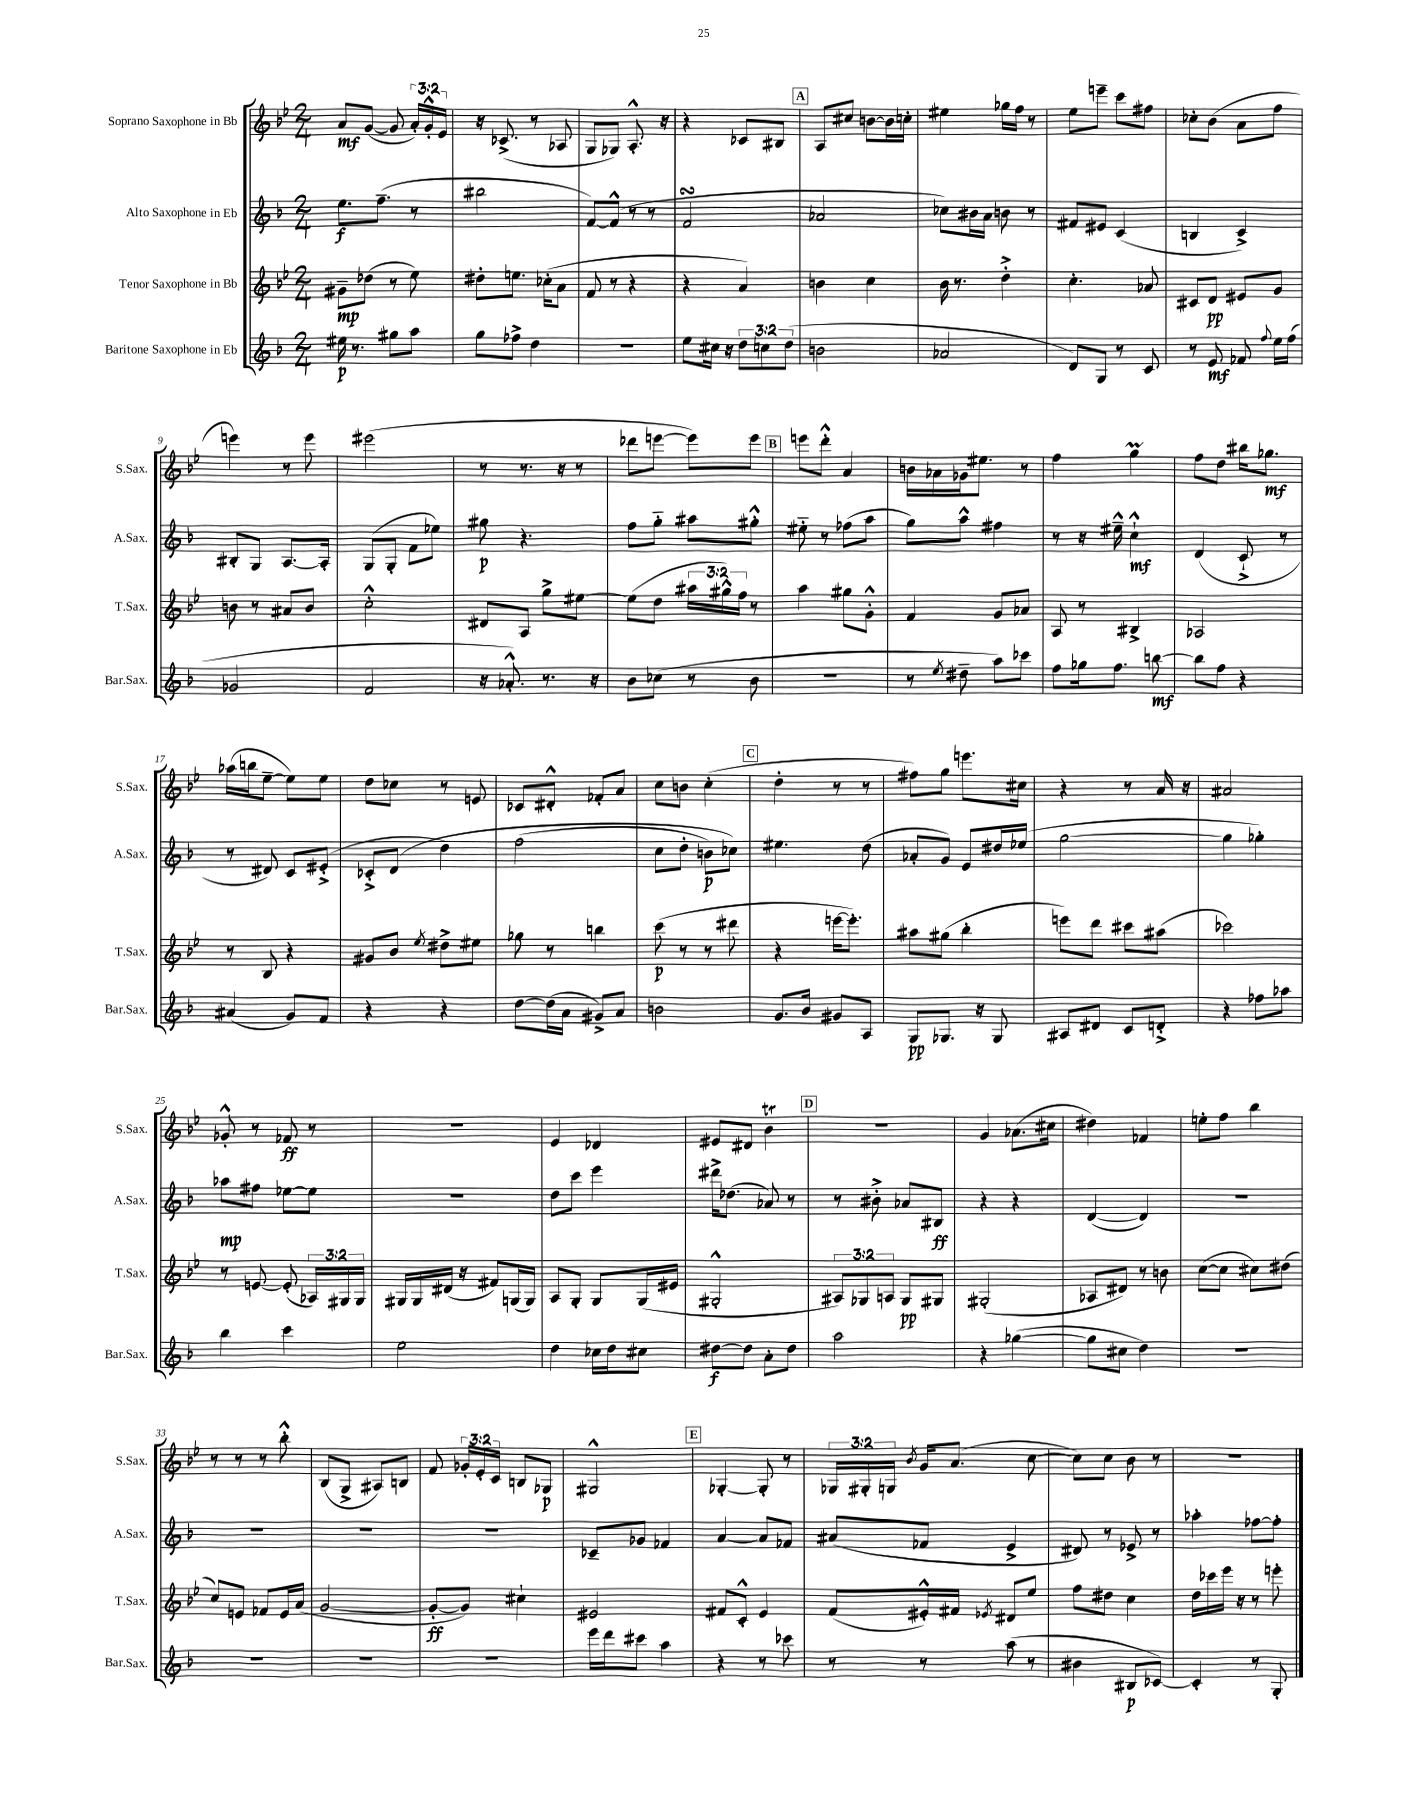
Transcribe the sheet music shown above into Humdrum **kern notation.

**kern	**dynam	**kern	**dynam	**kern	**dynam	**kern	**dynam
*part4	*part4	*part3	*part3	*part2	*part2	*part1	*part1
*staff4	*staff4	*staff3	*staff3	*staff2	*staff2	*staff1	*staff1
*I"Baritone Saxophone in Eb	*	*I"Tenor Saxophone in Bb	*	*I"Alto Saxophone in Eb	*	*I"Soprano Saxophone in Bb	*
*I'Bar.Sax.	*	*I'T.Sax.	*	*I'A.Sax.	*	*I'S.Sax.	*
*clefG2	*	*clefG2	*	*clefG2	*	*clefG2	*
*k[b-]	*	*k[b-e-]	*	*k[b-]	*	*k[b-e-]	*
*M2/4	*	*M2/4	*	*M2/4	*	*M2/4	*
=1	=1	=1	=1	=1	=1	=1	=1
16ee#X\	p	8g#X~\L	mp	8.ee\L	f	8a/L	mf
8.r	.	.	.	.	.	.	.
.	.	(8dd-X\J	.	.	.	([8g/J	.
.	.	.	.	(8.ff~\J	.	.	.
8gg#X\L	.	8r	.	.	.	8g/]	.
8aa\J	.	8ee-\)	.	8r	.	24a'/LL)	.
.	.	.	.	.	.	24g'^^/	.
.	.	.	.	.	.	24e-/JJ	.
=2	=2	=2	=2	=2	=2	=2	=2
8gg\L	.	8dd#X'\L	.	2bb#X\	.	16r	.
.	.	.	.	.	.	(8.c-X^/	.
8ff-X^\J	.	8.een\J	.	.	.	.	.
4dd\	.	.	.	.	.	8r	.
.	.	(16cc-X'\KL	.	.	.	.	.
.	.	8a\J	.	.	.	8A-X/	.
=3	=3	=3	=3	=3	=3	=3	=3
2r	.	8f/	.	[8f/L)	.	8G/L	.
.	.	8r	.	(8f^^/J]	.	8G-X/J)	.
.	.	4r	.	8r	.	8.A'^^/	.
.	.	.	.	8r	.	.	.
.	.	.	.	.	.	16r	.
=4	=4	=4	=4	=4	=4	=4	=4
8ee\L	.	4r	.	2fsSSs/	.	4r	.
16cc#X\Jk	.	.	.	.	.	.	.
16r	.	.	.	.	.	.	.
12dd\L	.	4a/)	.	.	.	8c-X/L	.
12ccn\	.	.	.	.	.	.	.
.	.	.	.	.	.	8B#X/J	.
(12dd\J	.	.	.	.	.	.	.
!!LO:REH:place=s1:t=A
=5	=5	=5	=5	=5	=5	=5	=5
2bn\	.	4bn\	.	2a-X/	.	8A/L	.
.	.	.	.	.	.	8cc#X/J	.
.	.	4cc\	.	.	.	[8bn\L	.
.	.	.	.	.	.	16b\L]	.
.	.	.	.	.	.	16ccn'\JJ	.
=6	=6	=6	=6	=6	=6	=6	=6
2a-X/	.	16b-\	.	8cc-X\L)	.	4ee#X\	.
.	.	8.r	.	.	.	.	.
.	.	.	.	16b#X\L	.	.	.
.	.	.	.	16a\JJ	.	.	.
.	.	4dd'^\	.	8bn\	.	16gg-X\LL	.
.	.	.	.	.	.	16ff\JJ	.
.	.	.	.	8r	.	8r	.
=7	=7	=7	=7	=7	=7	=7	=7
8d/L)	.	4.cc'\	.	8f#X/L	.	8ee-\L	.
8G/J	.	.	.	8e#X/J	.	8eeen~\J	.
8r	.	.	.	(4c/	.	8ccc\L	.
8c/	.	8a-X/	.	.	.	8ff#X\J	.
=8	=8	=8	=8	=8	=8	=8	=8
8r	.	8c#X/L	.	4Bn/	.	8cc-X'\L	.
8e/	mf	8d/J	pp	.	.	(8b-\J	.
8f-X/	.	8e#X/L	.	4c^/)	.	8a\L	.
8qqff/	.	.	.	.	.	.	.
16ee\LL	.	8g/J	.	.	.	8ff\J	.
(16ff\JJ	.	.	.	.	.	.	.
!!LO:LB:g=z
=9	=9	=9	=9	=9	=9	=9	=9
2g-X/	.	8bn\	.	8B#X'/L	.	4eeen\)	.
.	.	8r	.	8G/J	.	.	.
.	.	8a#X/L	.	[8.A/L	.	8r	.
.	.	8b/J	.	.	.	8eee\	.
.	.	.	.	16A'/Jk]	.	.	.
=10	=10	=10	=10	=10	=10	=10	=10
2f/	.	2cc'^^\	.	(8G/L	.	(2eee#X\	.
.	.	.	.	8G'/J	.	.	.
.	.	.	.	8f\L	.	.	.
.	.	.	.	8ee-X\J)	.	.	.
=11	=11	=11	=11	=11	=11	=11	=11
16r	.	8d#X/L	.	8gg#X\	p	8r	.
8.a-X'^^/)	.	.	.	.	.	.	.
.	.	8A/J	.	4.r	.	8.r	.
8.r	.	8gg^\L	.	.	.	.	.
.	.	.	.	.	.	16r	.
.	.	[8ee#X\J	.	.	.	8r	.
16r	.	.	.	.	.	.	.
=12	=12	=12	=12	=12	=12	=12	=12
8b-\L	.	(8ee#\L]	.	8ff\L	.	8ddd-X\L	.
(8cc-X\J	.	8dd\J	.	8gg\J	.	[8eeen\J	.
8r	.	24aa#X\LL	.	8aa#X\L	.	8eee\L])	.
.	.	24gg#X^^\)	.	.	.	.	.
.	.	24ff\JJ	.	.	.	.	.
8b-\	.	8r	.	8gg#X'^^\J	.	8eee\J	.
!!LO:REH:place=s1:t=B
=13	=13	=13	=13	=13	=13	=13	=13
2r	.	4aa\	.	8ee#X\	.	8eeen\L	.
.	.	.	.	8r	.	8ddd'^^\J	.
.	.	8gg#X\L	.	(8ff-X\L	.	4a/	.
.	.	8g'^^\J	.	8aa\J	.	.	.
=14	=14	=14	=14	=14	=14	=14	=14
8r	.	4f/	.	8gg\L)	.	16bn\LL	.
.	.	.	.	.	.	16a-X\	.
8qee/	.	.	.	.	.	.	.
8dd#X~\	.	.	.	8aa^^\J	.	16g-X\J	.
.	.	.	.	.	.	8.ee#X\J	.
8aa\L)	.	8g/L	.	4ff#X\	.	.	.
8ccc-X\J	.	8a-X/J	.	.	.	8r	.
=15	=15	=15	=15	=15	=15	=15	=15
8ff\L	.	8A/	.	8r	.	4ff\	.
16gg-X\k	.	8r	.	16r	.	.	.
8.ff\J	.	.	.	16ee#X~^^\	.	.	.
.	.	4B#X^/	.	4cc`^^\	mf	4ggM\	.
[8bbn\	mf	.	.	.	.	.	.
=16	=16	=16	=16	=16	=16	=16	=16
8bb\L]	.	2A-X/	.	(4d/	.	8ff\L	.
8ff\J	.	.	.	.	.	8dd\J	.
4r	.	.	.	8c`^/	.	16bb#X\KL	.
.	.	.	.	.	.	8.gg-X\J	mf
.	.	.	.	8r	.	.	.
!!LO:LB:g=z
=17	=17	=17	=17	=17	=17	=17	=17
(4a#X/	.	8r	.	8r	.	(16aa-X\LL	.
.	.	.	.	.	.	16bbn\J	.
.	.	8B-/	.	8d#X/)	.	[8ee-~\J	.
8g/L)	.	4r	.	8c/L	.	8ee-\L])	.
8f/J	.	.	.	(8e#X'^/J	.	8ee-\J	.
=18	=18	=18	=18	=18	=18	=18	=18
4r	.	8g#X/L	.	8c-X'^/L	.	8dd\L	.
.	.	8b-/J	.	(8d/J	.	8cc-X\J	.
.	.	8qee-/	.	.	.	.	.
4r	.	8dd#X^\L	.	4dd\)	.	8r	.
.	.	8ee#X\J	.	.	.	8en/	.
=19	=19	=19	=19	=19	=19	=19	=19
[8dd\L	.	8gg-X\	.	(2ff\	.	8c-X/L	.
(16dd\L]	.	8r	.	.	.	8d#X'^^/J	.
16a\JJ	.	.	.	.	.	.	.
8g#X^/L)	.	4bbn\	.	.	.	8f-X'/L	.
8a/J	.	.	.	.	.	8a/J	.
=20	=20	=20	=20	=20	=20	=20	=20
2bn\	.	(8ccc\	p	8cc\L	.	8cc\L	.
.	.	8r	.	8dd'\J	.	8bn\J	.
.	.	8r	.	8bn\L)	p	(4cc'\	.
.	.	8ddd#X\	.	8cc-X\J)	.	.	.
!!LO:REH:place=s1:t=C
=21	=21	=21	=21	=21	=21	=21	=21
8.g/L	.	4r	.	4.ee#X\	.	4dd'\	.
16b-/Jk	.	.	.	.	.	.	.
8g#X/L	.	[16eeen\KL	.	.	.	8r	.
.	.	8.eee'\J])	.	.	.	.	.
8A/J	.	.	.	(8dd\	.	8r	.
=22	=22	=22	=22	=22	=22	=22	=22
8G/L	pp	8aa#X\L	.	8a-X'/L	.	8ff#X\L)	.
8.G-X/J	.	(8gg#X\J	.	8g/J)	.	8gg\J	.
.	.	4bb-'\	.	8e/L	.	8.eeen\L	.
16r	.	.	.	.	.	.	.
8G-/	.	.	.	16dd#X/L	.	.	.
.	.	.	.	(16ee-X/JJ	.	16cc#X\Jk	.
=23	=23	=23	=23	=23	=23	=23	=23
8A#X/L	.	8eeen\L)	.	[2gg\	.	4r	.
8d#X/J	.	8ddd\J	.	.	.	.	.
8c/L	.	8ccc#X\L	.	.	.	8r	.
8dn'^/J	.	(8aa#X\J	.	.	.	16a/	.
.	.	.	.	.	.	16r	.
=24	=24	=24	=24	=24	=24	=24	=24
4r	.	2ccc-X\)	.	4gg\]	.	2a#X/	.
8ff-X\L	.	.	.	4gg-X'\)	.	.	.
8aa-X\J	.	.	.	.	.	.	.
!!LO:LB:g=z
=25	=25	=25	=25	=25	=25	=25	=25
4bb-\	.	8r	.	8aa-X\L	mp	8g-X'^^/	.
.	.	[8en/	.	8ff#X\J	.	8r	.
4ccc\	.	(8e'/]	.	[8ee-X\L	.	8f-X/	ff
.	.	24A-X/LL)	.	8ee-\J]	.	8r	.
.	.	24G#X/	.	.	.	.	.
.	.	24G#/JJ	.	.	.	.	.
=26	=26	=26	=26	=26	=26	=26	=26
2ee\	.	16G#X/LL	.	2r	.	2r	.
.	.	16G#/	.	.	.	.	.
.	.	(16d#X/JJ	.	.	.	.	.
.	.	16r	.	.	.	.	.
.	.	8f#X/L)	.	.	.	.	.
.	.	(16Gn/L	.	.	.	.	.
.	.	16G/JJ)	.	.	.	.	.
=27	=27	=27	=27	=27	=27	=27	=27
4dd\	.	8A/L	.	8dd\L	.	4e-/	.
.	.	8G'/J	.	8ccc\J	.	.	.
16cc-X\LL	.	8G/L	.	4eee\	.	4d-X/	.
16dd\J	.	.	.	.	.	.	.
8cc#X\J	.	(16G/L	.	.	.	.	.
.	.	16e#X/JJ	.	.	.	.	.
=28	=28	=28	=28	=28	=28	=28	=28
[8dd#X\L	f	2G#X'^^/	.	16ddd#X^\KL	.	8e#X/L	.
.	.	.	.	(8.dd-X\J	.	.	.
8dd#\J]	.	.	.	.	.	8d#X/J	.
8a'\L	.	.	.	8a-X/)	.	4b-T\	.
8dd#\J	.	.	.	8r	.	.	.
!!LO:REH:place=s1:t=D
=29	=29	=29	=29	=29	=29	=29	=29
2aa\	.	12A#X/L)	.	8r	.	2r	.
.	.	12G-X/	.	.	.	.	.
.	.	.	.	8b#X'^\	.	.	.
.	.	12An/J	.	.	.	.	.
.	.	8G-/L	pp	8a-X/L	.	.	.
.	.	8G#X/J	.	8B#X/J	ff	.	.
=30	=30	=30	=30	=30	=30	=30	=30
4r	.	(2G#X'/	.	4r	.	4g/	.
([4gg-X\	.	.	.	4r	.	(8.a-X\L	.
.	.	.	.	.	.	16cc#X\Jk	.
=31	=31	=31	=31	=31	=31	=31	=31
8gg-\L]	.	8A-X/L	.	([4d/	.	4dd#X\)	.
8cc#X\J	.	8d#X/J)	.	.	.	.	.
4dd\)	.	8r	.	4d/])	.	4f-X/	.
.	.	8bn\	.	.	.	.	.
=32	=32	=32	=32	=32	=32	=32	=32
2r	.	([8cc\L	.	2r	.	8een'\L	.
.	.	8cc\J]	.	.	.	8ff\J	.
.	.	8cc#X\L)	.	.	.	4bb-\	.
.	.	(8dd#X\J	.	.	.	.	.
!!LO:LB:g=z
=33	=33	=33	=33	=33	=33	=33	=33
2r	.	8cc/L)	.	2r	.	8r	.
.	.	8en/J	.	.	.	8r	.
.	.	8f-X/L	.	.	.	8r	.
.	.	16e/L	.	.	.	8bb-'^^\	.
.	.	(16a/JJ	.	.	.	.	.
=34	=34	=34	=34	=34	=34	=34	=34
2r	.	[2g/	.	2r	.	(8B-/L	.
.	.	.	.	.	.	8G^/J	.
.	.	.	.	.	.	8A#X/L)	.
.	.	.	.	.	.	8Bn/J	.
=35	=35	=35	=35	=35	=35	=35	=35
2r	.	8g'/L_	ff	2r	.	8f/	.
.	.	8g/J])	.	.	.	24g-X'/LL	.
.	.	.	.	.	.	24e-'/	.
.	.	.	.	.	.	24c/JJ	.
.	.	4cc#X`\	.	.	.	8Bn/L	.
.	.	.	.	.	.	8G-X/J	p
=36	=36	=36	=36	=36	=36	=36	=36
16eee\LL	.	2e#X/	.	8c-X~/L	.	2G#X^^/	.
16ddd\J	.	.	.	.	.	.	.
8ccc#X\J	.	.	.	8g-X/J	.	.	.
4aa\	.	.	.	4f-X/	.	.	.
!!LO:REH:place=s1:t=E
=37	=37	=37	=37	=37	=37	=37	=37
4r	.	8f#X/L	.	[4a/	.	[4G-X'/	.
.	.	8c'^^/J	.	.	.	.	.
8r	.	4e-/	.	8a/L]	.	8G-'/]	.
8ccc-X\	.	.	.	8f-X/J	.	8r	.
=38	=38	=38	=38	=38	=38	=38	=38
8r	.	(8f/L	.	(8a#X/L	.	24G-X/LL	.
.	.	.	.	.	.	24G#X'/	.
.	.	.	.	.	.	24Gn/JJ	.
.	.	.	.	.	.	8qb-/	.
8r	.	16e#X'^^/L)	.	8f-X/J	.	16g/KL	.
.	.	16f#X/JJ	.	.	.	(8.a/J	.
.	.	8qe-X/	.	.	.	.	.
(8aa\	.	8d#X/L	.	4e^/	.	.	.
8r	.	8ee-/J	.	.	.	[8cc\	.
=39	=39	=39	=39	=39	=39	=39	=39
4b#X\	.	8ff\L	.	8d#X/)	.	8cc\L])	.
.	.	8dd#X\J	.	8r	.	8cc\J	.
8B#X/L	p	4cc\	.	8e-X^/	.	8b-\	.
[8c-X/J)	.	.	.	8r	.	8r	.
=40	=40	=40	=40	=40	=40	=40	=40
4c-'/]	.	16dd\LL	.	4aa-X'\	.	2r	.
.	.	16ccc-X\	.	.	.	.	.
.	.	16eee-\JJ	.	.	.	.	.
.	.	16r	.	.	.	.	.
8r	.	8r	.	[8ff-X\L	.	.	.
8G'/	.	8eeen'\	.	8ff-'\J]	.	.	.
==	==	==	==	==	==	==	==
*-	*-	*-	*-	*-	*-	*-	*-
